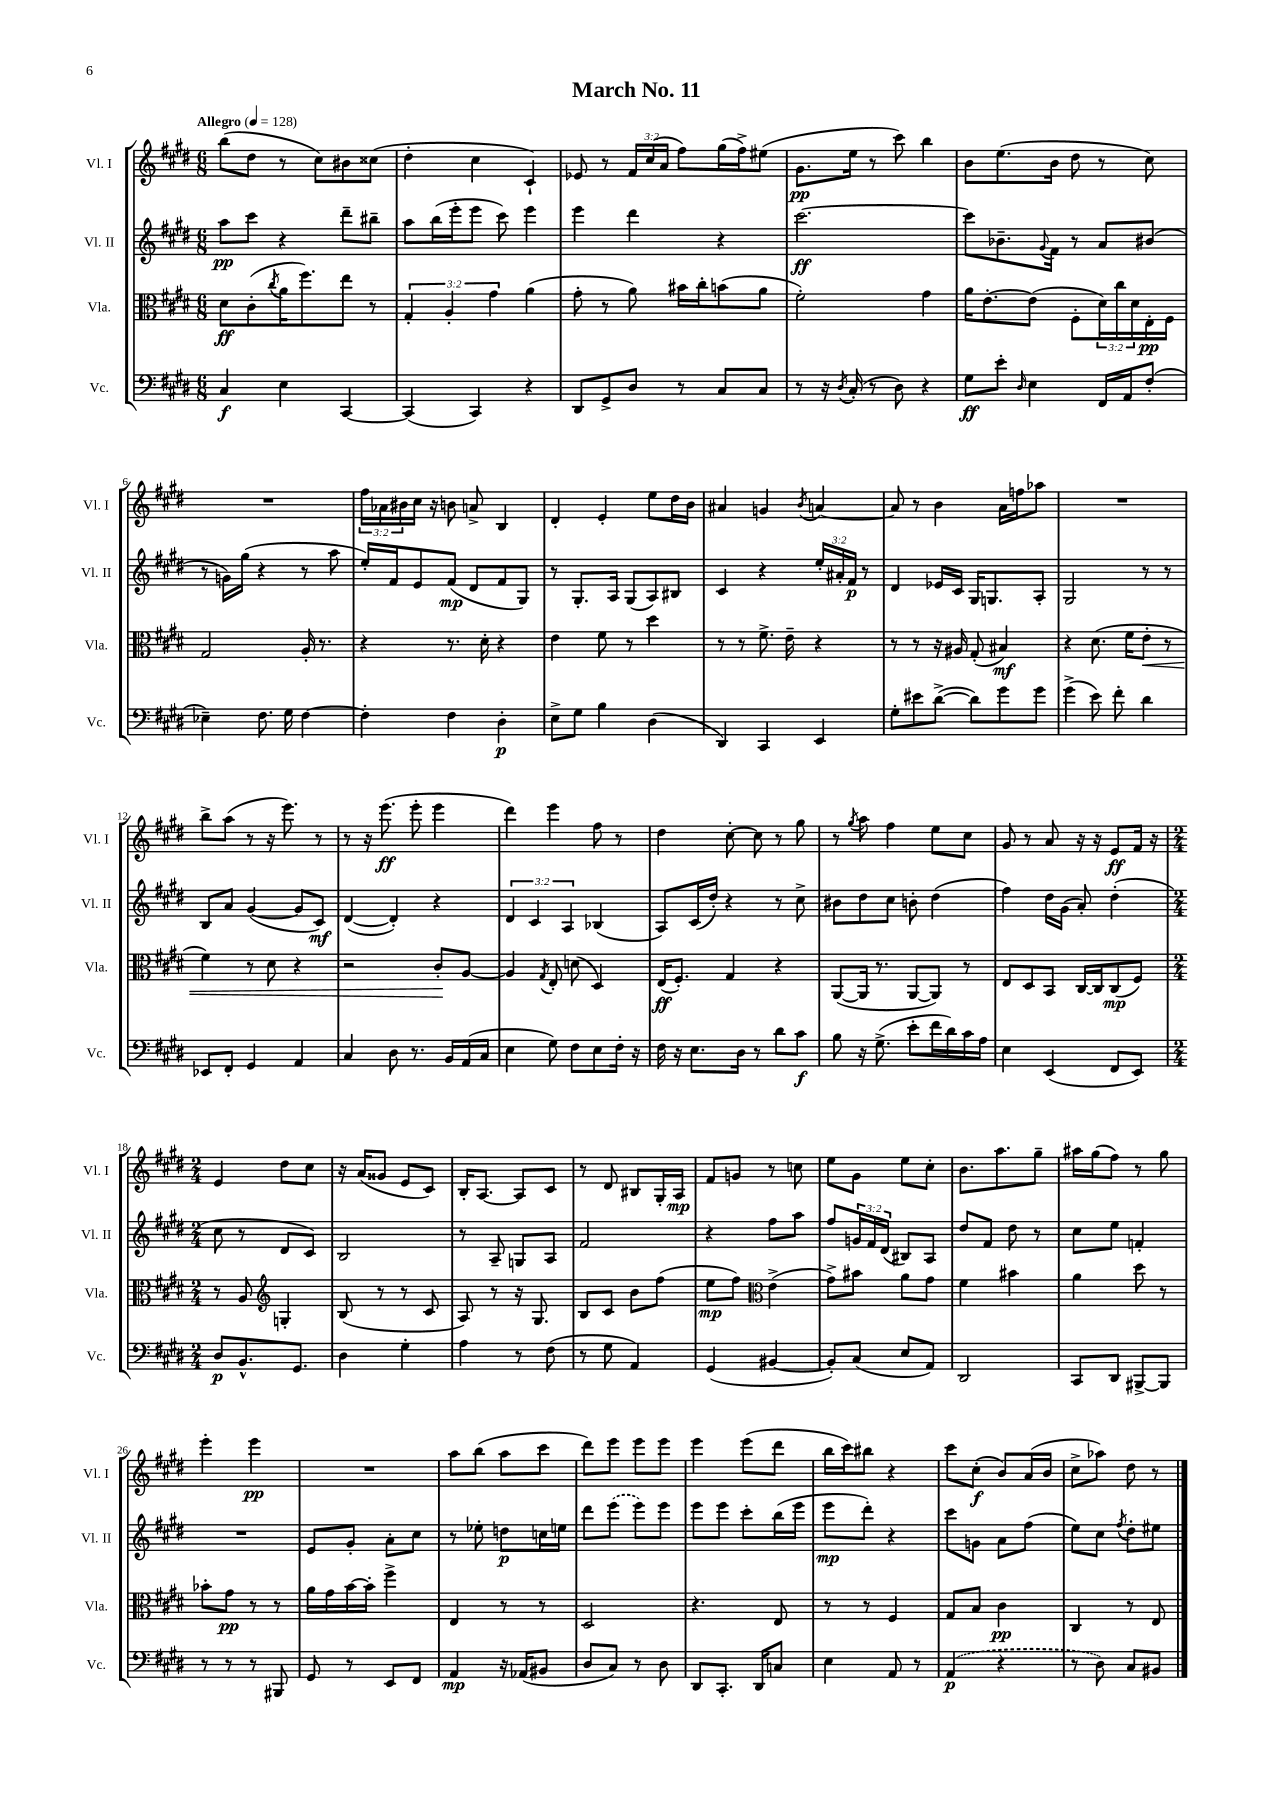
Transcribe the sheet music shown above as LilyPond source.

\header { title = "March No. 11" }
<<
\new StaffGroup <<
\new Staff = "s0" \with { instrumentName = "Vl. I" shortInstrumentName = "Vl. I" } {
    \clef treble \key e \major \numericTimeSignature \time 6/8 \override Staff.TupletNumber.text = #tuplet-number::calc-fraction-text \tempo "Allegro" 4 = 128
    b''8( dis''8 r8 cis''8) bis'8 cisis''8( |
    dis''4-. cis''4 cis'4-!) |
    ees'8 r8 \tuplet 3/2 { fis'16 cis''16( a'16 } fis''8) gis''16( fis''16->) eis''8( |
    gis'8.\pp e''16 r8 cis'''8) b''4 |
    b'8 e''8.( b'16 dis''8 r8 cis''8) |
    R2. |
    \tuplet 3/2 { fis''16 aes'16 bis'16 } cis''16 r16 b'8 a'8-> b4 |
    dis'4-. e'4-. e''8 dis''16 b'16 |
    ais'4 g'4 \acciaccatura { b'8 } a'4~ |
    a'8 r8 b'4 a'16 f''16 aes''8 |
    R2. |
    b''8-> a''8( r8 r16 e'''8.) r8 |
    r8 r16 e'''8.\ff( e'''8-. e'''4 |
    dis'''4) e'''4 fis''8 r8 |
    dis''4 cis''8~-. cis''8 r8 gis''8 |
    r8 \acciaccatura { gis''8 } a''8 fis''4 e''8 cis''8 |
    gis'8 r8 a'8 r16 r16 e'8\ff fis'16 r16 |
    \numericTimeSignature \time 2/4 e'4 dis''8 cis''8 |
    r16 a'16( gisis'8 e'8 cis'8) |
    b16-. a8.~ a8 cis'8 |
    r8 dis'8 bis8 gis16-. a16\mp |
    fis'8 g'8 r8 c''8 |
    e''8 gis'8 e''8 cis''8-. |
    b'8. a''8. gis''8-- |
    ais''16 gis''16( fis''8) r8 gis''8 |
    e'''4-. e'''4\pp |
    R2 |
    a''8 b''8( a''8 cis'''8 |
    dis'''8) e'''8 e'''8 e'''8 |
    e'''4 e'''8( dis'''8 |
    b''16 cis'''16) bis''8 r4 |
    cis'''8 cis''8-.\f( b'8) a'16( b'16 |
    cis''8-> aes''8) dis''8 r8 \bar "|." |
}
\new Staff = "s1" \with { instrumentName = "Vl. II" shortInstrumentName = "Vl. II" } {
    \clef treble \key e \major \numericTimeSignature \time 6/8 \override Staff.TupletNumber.text = #tuplet-number::calc-fraction-text
    a''8\pp cis'''8 r4 dis'''8-- bis''8-- |
    a''8 b''16( e'''16-. e'''8 cis'''8) e'''4 |
    e'''4 dis'''4 r4 |
    cis'''2.~\ff |
    cis'''8 bes'8.-- \appoggiatura { gis'8 } fis'16 r8 a'8 bis'8( |
    r8 g'16) gis''16( r4 r8 a''8 |
    e''16-.) fis'16 e'8 fis'8\mp( dis'8 fis'8 gis8) |
    r8 gis8.-. a16 gis8( a8) bis8 |
    cis'4 r4 \tuplet 3/2 { e''16-. ais'16-. fis'16\p } r8 |
    dis'4 ees'16 cis'16 gis16 g8. a8-. |
    gis2 r8 r8 |
    b8 a'8 gis'4~( gis'8 cis'8\mf) |
    dis'4~( dis'4-.) r4 |
    \tuplet 3/2 { dis'4 cis'4 a4 } bes4( |
    a8) cis'16( dis''16-.) r4 r8 cis''8-> |
    bis'8 dis''8 cis''8 b'8-. dis''4( |
    fis''4) dis''16 gis'16( a'8-.) dis''4-.( |
    \numericTimeSignature \time 2/4 cis''8 r8 dis'8 cis'8) |
    b2 |
    r8 a8-- g8 a8 |
    fis'2 |
    r4 fis''8 a''8 |
    fis''8 \tuplet 3/2 { g'16 fis'16 dis'16( } bis8) a8 |
    dis''8 fis'8 dis''8 r8 |
    cis''8 e''8 f'4-. |
    R2 |
    e'8 gis'8-. a'8-. cis''8 |
    r8 ees''8-. d''8\p c''16 e''16 |
    dis'''8 \once \slurDashed e'''8( e'''8) e'''8 |
    e'''8 e'''8 cis'''8-. b''16( e'''16 |
    e'''8\mp dis'''8-.) r4 |
    cis'''8 g'8 a'8 fis''8( |
    e''8) cis''8 \acciaccatura { fis''8 } dis''8-. eis''8 \bar "|." |
}
\new Staff = "s2" \with { instrumentName = "Vla." shortInstrumentName = "Vla." } {
    \clef alto \key e \major \numericTimeSignature \time 6/8 \override Staff.TupletNumber.text = #tuplet-number::calc-fraction-text
    dis'8\ff cis'8-.( \acciaccatura { cis''8 } a'16 fis''8.) e''8 r8 |
    \tuplet 3/2 { gis4-. a4-. gis'4 } a'4( |
    gis'8-. r8 a'8) bis'16 cis''16-. b'8( a'8 |
    fis'2-.) gis'4 |
    a'16 e'8.~-. e'8( fis8-. \tuplet 3/2 { dis'16) cis''16 dis'16 } e16-.\pp fis16 |
    gis2 a16-. r8. |
    r4 r8. dis'16-. r4 |
    e'4 fis'8 r8 dis''4 |
    r8 r8 fis'8.-> e'16-- r4 |
    r8 r8 r16 ais16 gis8-.( bis4\mf) |
    r4 dis'8.( fis'16 e'8-.\< r8 |
    fis'4) r8 dis'8 r4 |
    r2 cis'8-.\! a8~ |
    a4 \acciaccatura { gis8 } e8-. d'8( dis4) |
    e16\ff( fis8.-.) gis4 r4 |
    a,8~( a,16 r8. a,8~ a,8) r8 |
    e8 dis8 b,8 cis16~ cis16 cis8\mp( fis8) |
    \numericTimeSignature \time 2/4 r8 a8 \clef treble g4-. |
    b8( r8 r8 cis'8 |
    a8) r8 r16 gis8. |
    b8 cis'8 b'8 fis''8( |
    e''8\mp fis''8) \clef alto e'4->( |
    gis'8->) bis'8 a'8 gis'8 |
    fis'4 bis'4 |
    a'4 dis''8 r8 |
    bes'8-. gis'8\pp r8 r8 |
    a'16 gis'16 b'16~ b'16-. fis''4-> |
    e4 r8 r8 |
    dis2 |
    r4. e8 |
    r8 r8 fis4 |
    gis8 b8 cis'4\pp |
    cis4 r8 e8 \bar "|." |
}
\new Staff = "s3" \with { instrumentName = "Vc." shortInstrumentName = "Vc." } {
    \clef bass \key e \major \numericTimeSignature \time 6/8
    cis4\f e4 cis,4~ |
    cis,4( cis,4) r4 |
    dis,8 gis,8-> dis8 r8 cis8 cis8 |
    r8 r16 \acciaccatura { dis8 } cis16-.( r8 dis8) r4 |
    gis8\ff e'8-. \grace { dis16 } e4 fis,16 a,16 fis8-.( |
    ees4--) fis8. gis16 fis4~ |
    fis4-. fis4 dis4-.\p |
    e8-> gis8 b4 dis4( |
    dis,4) cis,4 e,4 |
    gis8-. eis'8 dis'8~->( dis'8) gis'8 gis'8 |
    gis'4->( e'8) fis'8-. dis'4 |
    ees,8 fis,8-. gis,4 a,4 |
    cis4 dis8 r8. b,16 a,16( cis16 |
    e4 gis8) fis8 e8 fis16-. r16 |
    fis16 r16 e8. dis16 r8 dis'8 cis'8\f |
    b8 r16 gis8.->( e'8-. fis'16 dis'16) cis'16 a16 |
    e4 e,4( fis,8 e,8) |
    \numericTimeSignature \time 2/4 dis8\p b,8.-^ gis,8. |
    dis4 gis4-. |
    a4 r8 fis8( |
    r8 gis8 a,4) |
    gis,4( bis,4~ |
    bis,8-.) cis8( e8 a,8) |
    dis,2 |
    cis,8 dis,8 bis,,8~-> bis,,8 |
    r8 r8 r8 bis,,8 |
    gis,8 r8 e,8 fis,8 |
    a,4\mp r16 aes,16( bis,8 |
    dis8 cis8) r8 dis8 |
    dis,8 cis,8.-. dis,16 c8 |
    e4 a,8 r8 |
    \once \slurDashed a,4\p( r4 |
    r8 dis8) cis8 bis,8 \bar "|." |
}
>>
>>
